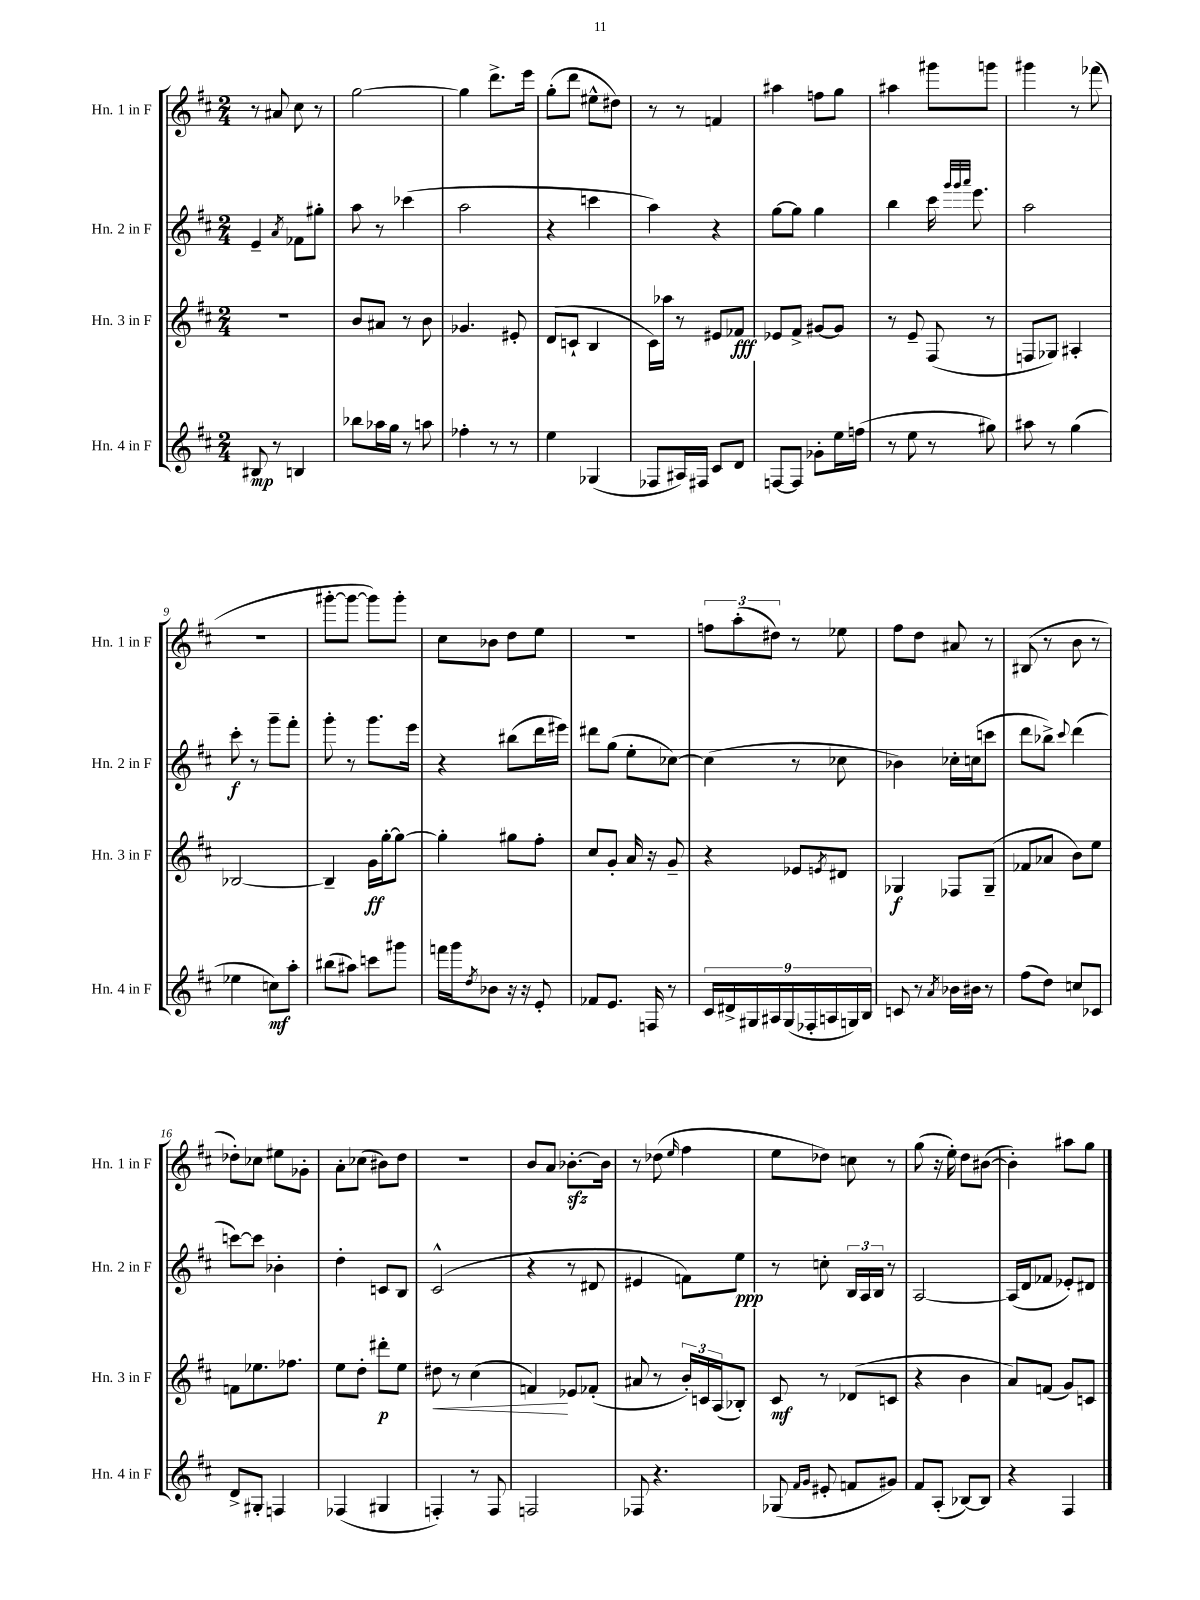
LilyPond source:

<<
\new StaffGroup <<
\new Staff = "s0" \with { instrumentName = "Hn. 1 in F" shortInstrumentName = "Hn. 1 in F" } {
    \clef treble \key d \major \numericTimeSignature \time 2/4
    r8 ais'8 cis''8 r8 |
    g''2~ |
    g''4 d'''8.-> e'''16 |
    g''8-.( d'''8 eis''8-^ dis''8) |
    r8 r8 f'4 |
    ais''4 f''8 g''8 |
    ais''4 gis'''8 g'''8 |
    gis'''4 r8 fes'''8( |
    r2 |
    gis'''8~-. gis'''8~ gis'''8) gis'''8-. |
    cis''8 bes'8 d''8 e''8 |
    r2 |
    \tuplet 3/2 { f''8 a''8-.( dis''8) } r8 ees''8 |
    fis''8 d''8 ais'8 r8 |
    bis8( r8 b'8 r8 |
    des''8-.) ces''8 eis''8 ges'8-. |
    a'8-. ces''8( bis'8) d''8 |
    R2 |
    b'8 a'8 bes'8.~-.\sfz bes'16 |
    r8 des''8( \grace { e''16 } fis''4 |
    e''8 des''8) c''8 r8 |
    g''8( r16 e''16-.) d''8 bis'8~( |
    bis'4-.) ais''8 g''8 \bar "|." |
}
\new Staff = "s1" \with { instrumentName = "Hn. 2 in F" shortInstrumentName = "Hn. 2 in F" } {
    \clef treble \key d \major \numericTimeSignature \time 2/4
    e'4-- \acciaccatura { a'8 } fes'8 gis''8-. |
    a''8 r8 ces'''4( |
    a''2 |
    r4 c'''4 |
    a''4) r4 |
    g''8~ g''8 g''4 |
    b''4 cis'''16 \grace { g'''32 g'''32 a'''32 } e'''8. |
    a''2 |
    cis'''8-.\f r8 g'''8-- fis'''8-. |
    g'''8-. r8 g'''8. e'''16 |
    r4 bis''8( d'''16 eis'''16) |
    dis'''8 g''8( e''8-. ces''8~) |
    ces''4( r8 ces''8 |
    bes'4) ces''16-. c''16( c'''8 |
    d'''8 bes''8->) \appoggiatura { cis'''8 } d'''4( |
    c'''8~) c'''8 bes'4-. |
    d''4-. c'8 b8 |
    cis'2-^( |
    r4 r8 dis'8 |
    eis'4 f'8) e''8\ppp |
    r8 c''8-. \tuplet 3/2 { b16 a16 b16 } r8 |
    a2~ |
    a16( d'16 fes'8 ees'8-.) dis'8 \bar "|." |
}
\new Staff = "s2" \with { instrumentName = "Hn. 3 in F" shortInstrumentName = "Hn. 3 in F" } {
    \clef treble \key d \major \numericTimeSignature \time 2/4
    R2 |
    b'8 ais'8 r8 b'8 |
    ges'4. eis'8-. |
    d'8( c'8-! b4 |
    cis'16) aes''16 r8 eis'8 fes'8\fff |
    ees'8 fis'8-> gis'8~ gis'8 |
    r8 e'8-- fis8( r8 |
    f8 ges8) ais4-. |
    bes2~ |
    bes4-- g'16\ff g''16~-. g''8~ |
    g''4-. gis''8 fis''8-. |
    cis''8 g'8-. a'16 r16 g'8-- |
    r4 ees'8 \acciaccatura { e'8 } dis'8 |
    ges4\f fes8 ges8--( |
    fes'8 aes'8 b'8) e''8 |
    f'8 ees''8. fes''8. |
    e''8 d''8-. dis'''8-.\p e''8 |
    dis''8\< r8 cis''4( |
    f'4\!) ees'8 fes'8-.( |
    ais'8 r8 \tuplet 3/2 { b'16-.) c'16 a16( } bes8-.) |
    cis'8\mf r8 des'8( c'8 |
    r4 b'4 |
    a'8) f'8( g'8) c'8 \bar "|." |
}
\new Staff = "s3" \with { instrumentName = "Hn. 4 in F" shortInstrumentName = "Hn. 4 in F" } {
    \clef treble \key d \major \numericTimeSignature \time 2/4
    bis8\mp r8 b4 |
    bes''8 aes''16 g''16 r8 a''8 |
    fes''4-. r8 r8 |
    e''4 ges4( |
    fes8 ais16) fis16 cis'8 d'8 |
    f8~ f8 ges'8-. e''16 f''16( |
    r8 e''8 r8 gis''8) |
    ais''8 r8 g''4( |
    ees''4 c''8\mf) a''8-. |
    bis''8( ais''8) c'''8 gis'''8 |
    f'''16 g'''16 \acciaccatura { d''8 } bes'8 r16 r16 e'8-. |
    fes'8 e'8. f16 r8 |
    \tuplet 9/8 { cis'16 dis'16-> gis16 ais16 gis16( fes16-. a16 g16) b16 } |
    c'8 r8 \acciaccatura { a'8 } bes'16 bis'16 r8 |
    fis''8( d''8) c''8 ces'8 |
    d'8-> gis8-. f4 |
    fes4( gis4 |
    f4-.) r8 f8 |
    f2 |
    fes8 r4. |
    ges8( \grace { fis'16 g'16 } eis'8-. f'8 gis'8) |
    fis'8 a8-.( bes8~) bes8 |
    r4 fis4 \bar "|." |
}
>>
>>
